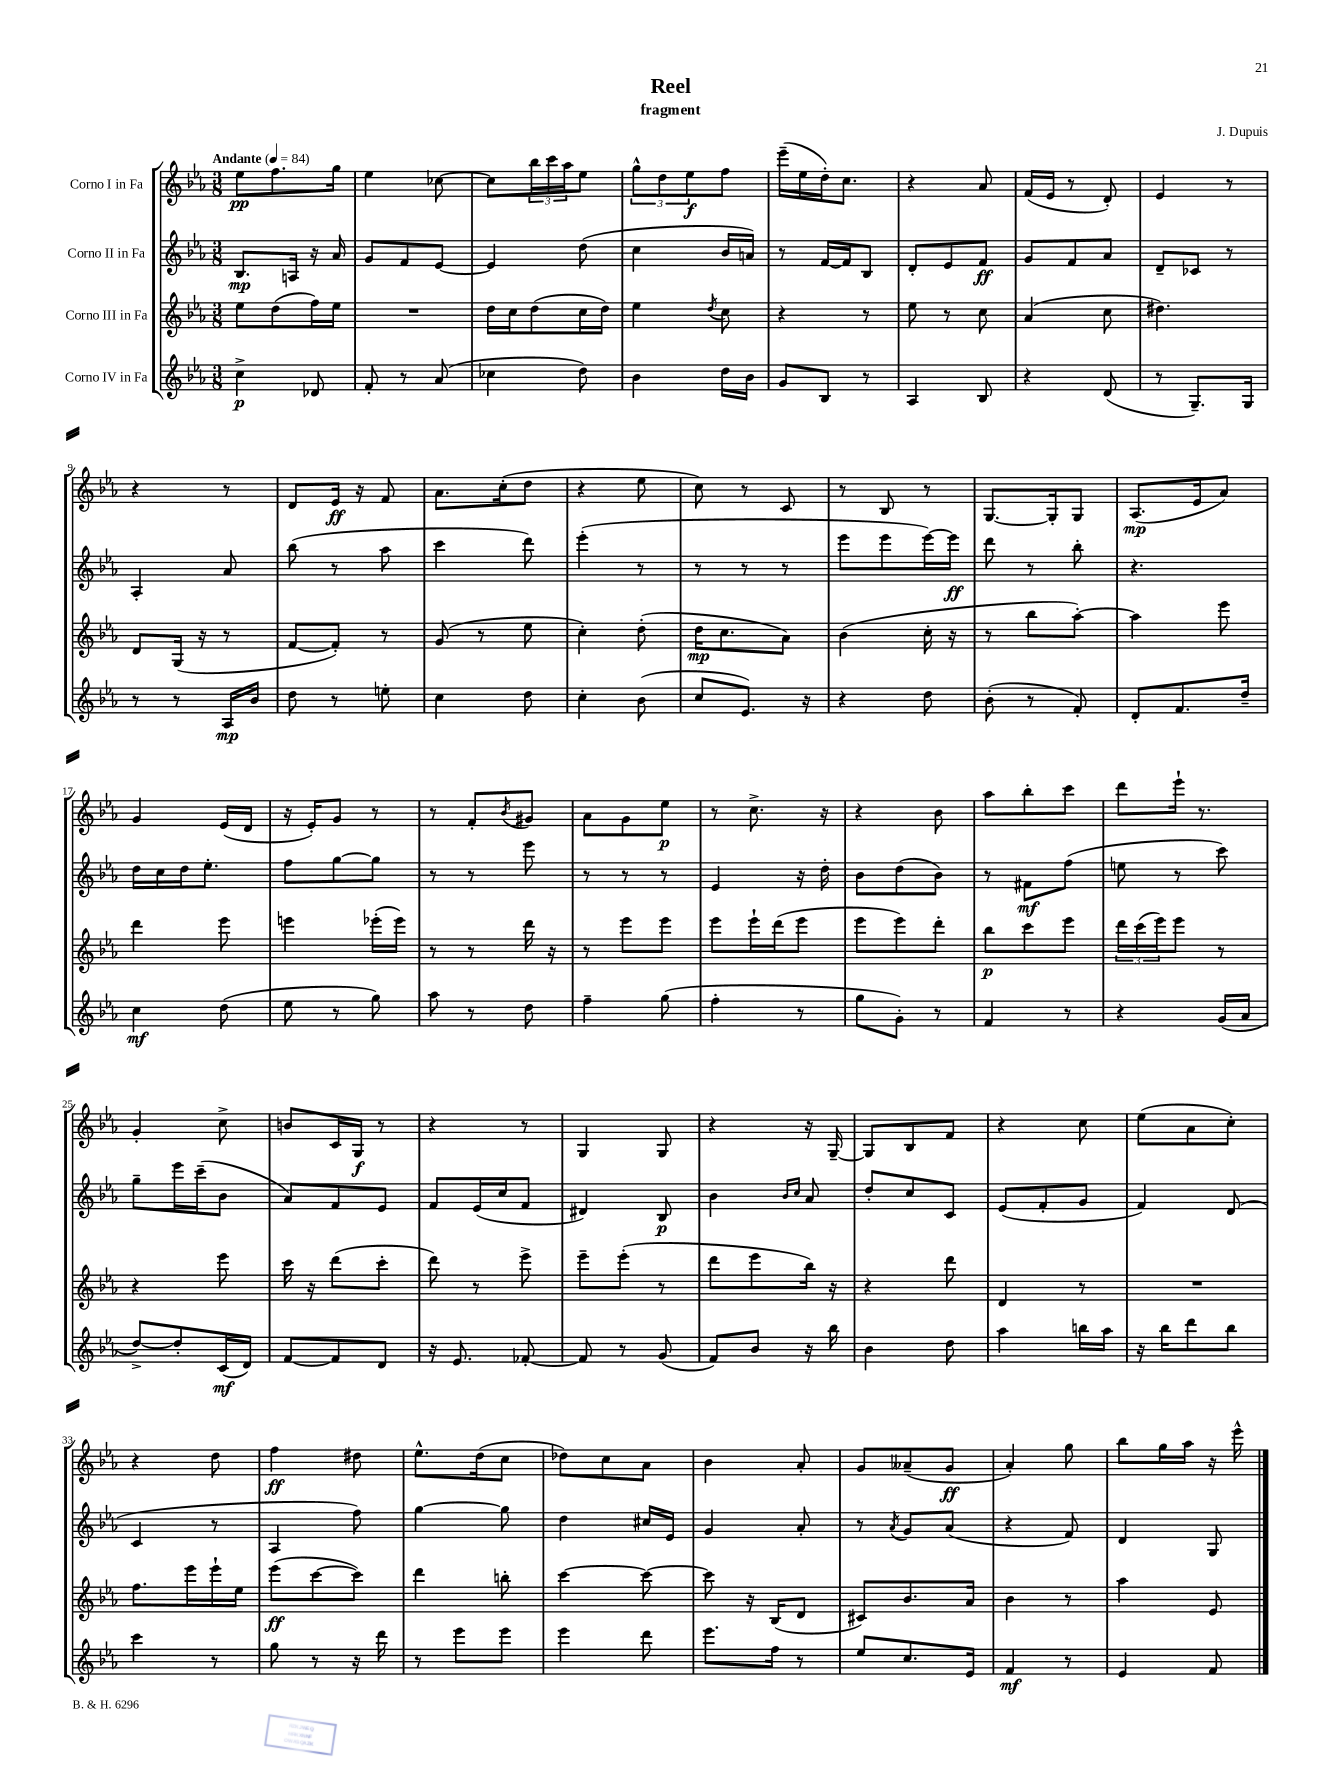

**kern	**kern	**kern	**kern
*staff4	*staff3	*staff2	*staff1
*clefG2	*clefG2	*clefG2	*clefG2
*k[b-e-a-]	*k[b-e-a-]	*k[b-e-a-]	*k[b-e-a-]
*M3/8	*M3/8	*M3/8	*M3/8
*MM84	*MM84	*MM84	*MM84
4cc^	8ee-	8.B-	8ee-
.	(8dd	.	8.ff
.	.	16A	.
8d-	16ff)	16r	.
.	16ee-	16a-	16gg
=	=	=	=
8f'	4.r	8g	4ee-
8r	.	8f	.
(8a-	.	[8e-	[8cc-
=	=	=	=
4cc-	16dd	4e-]	8cc-]
.	16cc	.	.
.	(8dd	.	24bb-
.	.	.	24ccc
.	.	.	24aa-
8dd)	16cc	(8dd	8ee-
.	16dd)	.	.
=	=	=	=
4b-	4ee-	4cc	12gg^^
.	.	.	12dd
.	.	.	12ee-
.	8qdd	.	.
16dd	8cc	16b-	8ff
16b-	.	16a)	.
=	=	=	=
8g	4r	8r	(16eee-~
.	.	.	16ee-
8B-	.	[16f	16dd')
.	.	16f]	8.cc
8r	8r	8B-	.
=	=	=	=
4A-	8ee-	8d'	4r
.	8r	8e-	.
8B-	8cc	8f	8a-
=	=	=	=
4r	(4a-	8g	(16f
.	.	.	16e-
.	.	8f	8r
(8d	8cc	8a-	8d')
=	=	=	=
8r	4.dd#)	8d~	4e-
8.G~)	.	8c-	.
.	.	8r	8r
16G	.	.	.
=	=	=	=
8r	8d	4A-'	4r
8r	(16G	.	.
.	16r	.	.
16A-	8r	8a-	8r
16b-	.	.	.
=	=	=	=
8dd	[8f	(8bb-	8d
8r	8f'])	8r	16e-
.	.	.	16r
8ee'	8r	8aa-	8f
=	=	=	=
4cc	(8g	4ccc	8.a-
.	8r	.	.
.	.	.	(16cc'
8dd	8ee-	8ddd)	8dd
=	=	=	=
4cc'	4cc')	(4eee-'	4r
(8b-	(8dd'	8r	8ee-
=	=	=	=
8cc	16dd	8r	8cc)
.	8.cc	.	.
8.e-)	.	8r	8r
.	8a-)	8r	8c
16r	.	.	.
=	=	=	=
4r	(4b-	8eee-	8r
.	.	8eee-	8B-
8dd	16cc'	[16eee-)	8r
.	16r	16eee-]	.
=	=	=	=
(8b-'	8r	8ddd	[8.G
8r	8bb-	8r	.
.	.	.	16G']
8f')	[8aa-')	8bb-'	8G
=	=	=	=
8d'	4aa-]	4.r	(8.A-
8.f	.	.	.
.	.	.	16e-
.	8eee-	.	8a-)
16dd~	.	.	.
=	=	=	=
4cc	4ddd	16dd	4g
.	.	16cc	.
.	.	16dd	.
.	.	8.ee-'	.
(8dd	8eee-	.	(16e-
.	.	.	16d
=	=	=	=
8ee-	4eee	8ff	16r
.	.	.	16e-')
8r	.	[8gg	8g
8gg)	(16eee-'	8gg]	8r
.	16eee-)	.	.
=	=	=	=
8aa-	8r	8r	8r
8r	8r	8r	8f'
.	.	.	8qb-
8dd	16ddd	8eee-	8g#
.	16r	.	.
=	=	=	=
4ff~	8r	8r	8a-
.	8eee-	8r	8g
(8gg	8eee-	8r	8ee-
=	=	=	=
4ff'	8eee-	4e-	8r
.	16eee-`	.	8.cc^
.	(16ddd	.	.
8r	8eee-	16r	.
.	.	16dd'	16r
=	=	=	=
8gg	8eee-	8b-	4r
8g')	8eee-)	(8dd	.
8r	8ddd'	8b-)	8b-
=	=	=	=
4f	8bb-	8r	8aa-
.	8ccc	8f#	8bb-'
8r	8eee-	(8ff	8ccc
=	=	=	=
4r	24ddd	8ee	8ddd
.	(24ccc	.	.
.	24eee-)	.	.
.	8eee-	8r	16eee-`
.	.	.	8.r
(16g	8r	8ccc)	.
16a-	.	.	.
=	=	=	=
[8dd^)	4r	8gg~	4g'
8dd']	.	16eee-	.
.	.	(16ccc~	.
(16c	8eee-	8b-	8cc^
16d)	.	.	.
=	=	=	=
[8f	16ccc	8a-)	8b
.	16r	.	.
8f]	(8ddd	8f	16c
.	.	.	16G
8d	8ccc'	8e-	8r
=	=	=	=
16r	8ddd)	8f	4r
8.e-	.	.	.
.	8r	(16e-	.
.	.	16cc	.
[8f-'	8eee-^	8f	8r
=	=	=	=
8f-]	8eee-~	4d#)	4G
8r	(8eee-'	.	.
(8g	8r	8B-	8G
=	=	=	=
8f)	8ddd	4b-	4r
8b-	8eee-	.	.
.	.	16qqb-	.
.	.	16qqcc	.
16r	16bb-)	8a-	16r
16bb-	16r	.	[16G~
=	=	=	=
4b-	4r	8dd'	8G]
.	.	8cc	8B-
8dd	8ddd	8c	8f
=	=	=	=
4aa-	4d	(8e-	4r
.	.	8f'	.
16bb	8r	8g	8cc
16aa-	.	.	.
=	=	=	=
16r	4.r	4f)	(8ee-
16bb-	.	.	.
8ddd	.	.	8a-
8bb-	.	(8d	8cc')
=	=	=	=
4ccc	8.ff	4c	4r
.	16eee-	.	.
8r	16eee-`	8r	8dd
.	16ee-	.	.
=	=	=	=
8gg	(8eee-	4A-	4ff
8r	[8ccc	.	.
16r	8ccc])	8ff)	8dd#
16ddd	.	.	.
=	=	=	=
8r	4ddd	[4gg	8.ee-^^
8eee-	.	.	.
.	.	.	(16dd
8eee-	8bb'	8gg]	8cc
=	=	=	=
4eee-	[4ccc	4dd	8dd-)
.	.	.	8cc
8ddd	8ccc_	16cc#	8a-
.	.	16e-	.
=	=	=	=
8.eee-	8ccc]	4g	4b-
.	16r	.	.
16ff	(16B-	.	.
8r	8d	8a-'	8a-'
=	=	=	=
8ee-	8c#)	8r	8g
.	.	8qa-	.
8.cc	8.b-	8g	(8a--~
.	.	(8a-	8g
16e-	16a-	.	.
=	=	=	=
4f	4b-	4r	4a-')
8r	8r	8f)	8gg
=	=	=	=
4e-	4aa-	4d	8bb-
.	.	.	16gg
.	.	.	16aa-
8f	8e-	8G	16r
.	.	.	16eee-^^
==	==	==	==
*-	*-	*-	*-
